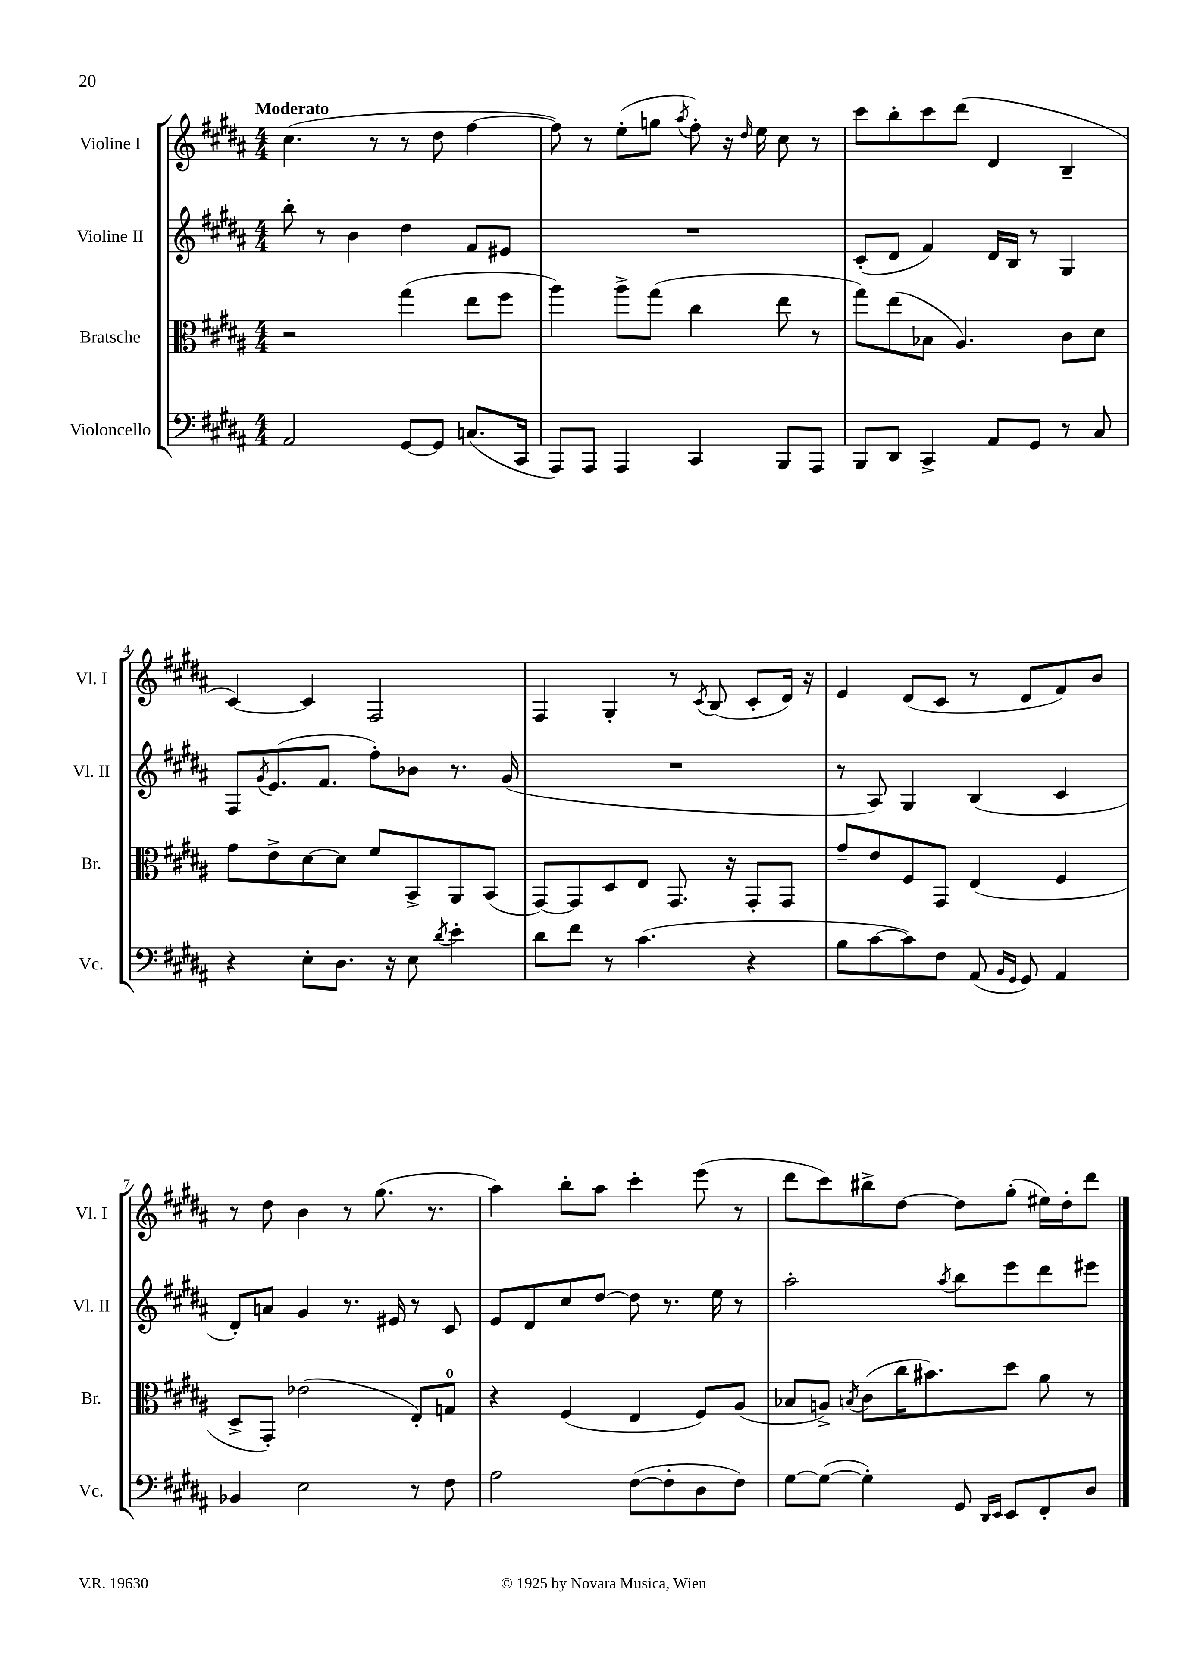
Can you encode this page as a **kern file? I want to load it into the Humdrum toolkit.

**kern	**kern	**kern	**kern
*staff4	*staff3	*staff2	*staff1
*clefF4	*clefC3	*clefG2	*clefG2
*k[f#c#g#d#a#]	*k[f#c#g#d#a#]	*k[f#c#g#d#a#]	*k[f#c#g#d#a#]
*M4/4	*M4/4	*M4/4	*M4/4
2AA#	2r	8bb'	(4.cc#
.	.	8r	.
.	.	4b	.
.	.	.	8r
[8GG#	(4gg#	4dd#	8r
8GG#]	.	.	8dd#
(8.C	8ee	8f#	[4ff#
.	8ff#	8e#	.
16CC#	.	.	.
=	=	=	=
8AAA#)	4aa#)	1r	8ff#])
8AAA#	.	.	8r
4AAA#	8aa#^	.	(8ee'
.	(8gg#	.	8gg
.	.	.	8qaa#
4CC#	4cc#	.	8ff#')
.	.	.	16r
.	.	.	16qqdd#
.	.	.	16ee
8BBB	8ee	.	8cc#
8AAA#	8r	.	8r
=	=	=	=
8BBB	8gg#)	(8c#'	8ccc#
8DD#	(8ee	8d#	8bb'
4CC#^	8B-	4f#)	8ccc#
.	4.A#)	.	(8ddd#
8AA#	.	16d#	4d#
.	.	16B	.
8GG#	.	8r	.
8r	8c#	4G#	4B~
8C#	8d#	.	.
=	=	=	=
4r	8g#	8F#	[4c#)
.	.	8qg#	.
.	8e^	(8.e	.
8E'	[8d#	.	4c#]
.	.	8.f#	.
8.D#	8d#]	.	.
.	8f#	8ff#')	2F#
16r	.	.	.
8E	8BB^	8b-	.
8qd#	.	.	.
4e'	8AA#	8.r	.
.	(8BB	.	.
.	.	(16g#	.
=	=	=	=
8d#	[8GG#)	1r	4F#
8f#	8GG#]	.	.
8r	8D#	.	4G#'
(4.c#	8E	.	.
.	8.GG#	.	8r
.	.	.	8qc#
.	.	.	(8B
.	16r	.	.
4r	8GG#'	.	8c#'
.	8GG#	.	16d#)
.	.	.	16r
=	=	=	=
8B	8g#~	8r	4e
[8c#	8e	8A#)	.
8c#])	8F#	4G#	(8d#
8F#	8GG#	.	8c#
(8AA#	(4E	(4B	8r
16qqBB	.	.	.
16qqGG#	.	.	.
8GG#)	.	.	8d#
4AA#	4F#	4c#	8f#)
.	.	.	8b
=	=	=	=
4BB-	8D#^	8d#')	8r
.	8GG#')	8a	8dd#
2E	(2e-	4g#	4b
.	.	8.r	8r
.	.	.	(8.gg#
.	.	16e#	.
8r	8E')	8r	.
.	.	.	8.r
8F#	8G	8c#	.
=	=	=	=
2A#	4r	8e	4aa#)
.	.	8d#	.
.	(4F#	8cc#	8bb'
.	.	[8dd#	8aa#
([8F#	4E	8dd#]	4ccc#'
8F#']	.	8.r	.
8D#	8F#)	.	(8eee
.	.	16ee	.
8F#)	(8A#	8r	8r
=	=	=	=
[8G#	8B-	2aa#'	8ddd#
(8G#_	8A^)	.	8ccc#)
.	8qB	.	.
4G#'])	(8c#	.	8bb#^
.	16cc#	.	[8dd#
.	8.b#)	.	.
.	.	8qaa#	.
8GG#	.	8bb	8dd#]
16qqDD#	.	.	.
16qqEE	.	.	.
8EE	8dd#	8eee	(8gg#'
8FF#'	8a#	8ddd#	16ee#)
.	.	.	16dd#'
8D#	8r	8eee#	8ddd#
==	==	==	==
*-	*-	*-	*-
